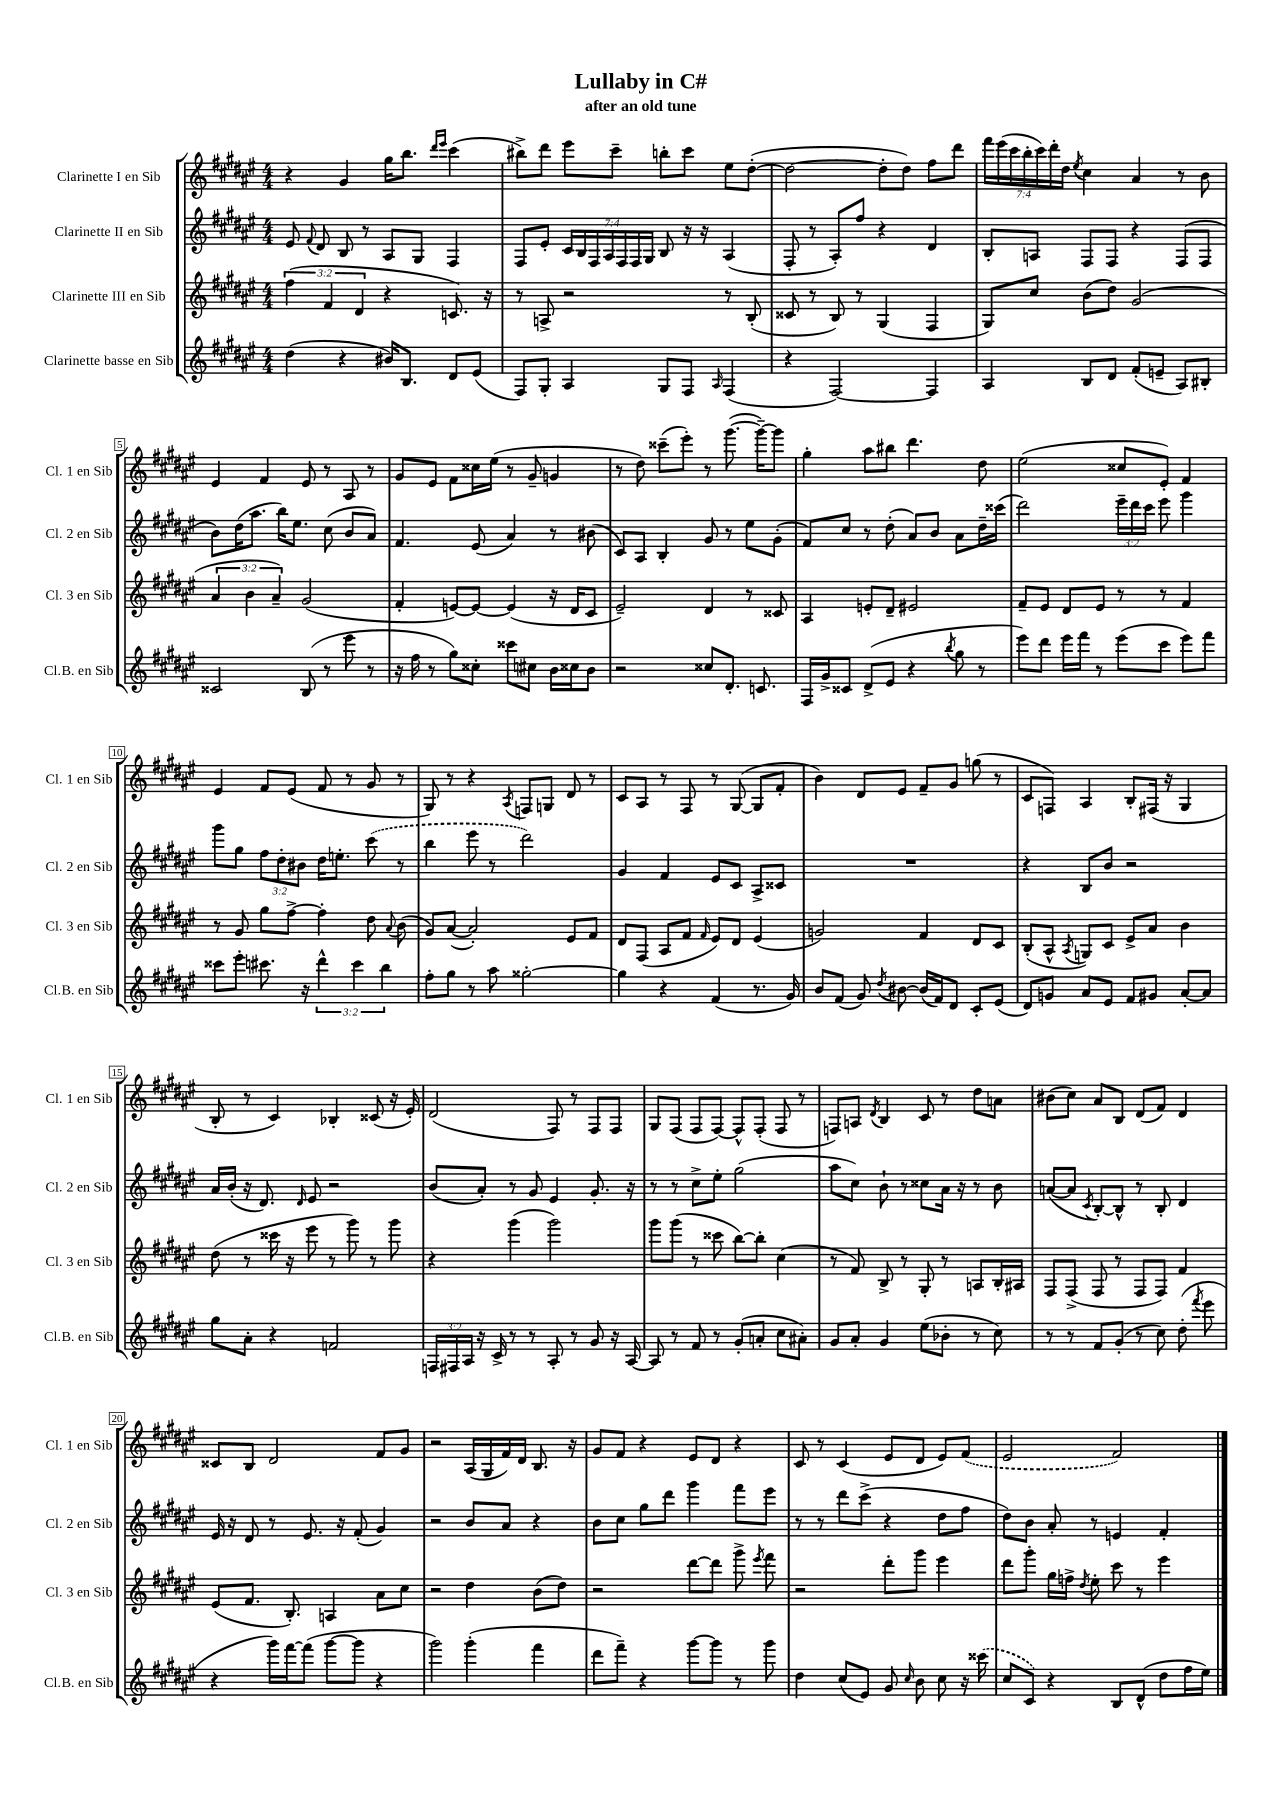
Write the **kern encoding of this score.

**kern	**kern	**kern	**kern
*staff4	*staff3	*staff2	*staff1
*clefG2	*clefG2	*clefG2	*clefG2
*k[f#c#g#d#a#e#]	*k[f#c#g#d#a#e#]	*k[f#c#g#d#a#e#]	*k[f#c#g#d#a#e#]
*M4/4	*M4/4	*M4/4	*M4/4
(4dd#	(6ff#	8e#	4r
.	.	8qqf#	.
.	.	8d#	.
.	6f#	.	.
4r	.	8B	4g#
.	6d#	.	.
.	.	8r	.
16b#)	4r	8A#	16gg#
8.B	.	.	8.bb
.	.	8G#	.
.	.	.	16qqddd#
.	.	.	16qqeee#
8d#	8.c)	4F#	(4ccc#
(8e#	.	.	.
.	16r	.	.
=	=	=	=
8F#)	8r	8F#	8bb#^)
8G#'	8A^	8e#'	8ddd#
4A#	2r	28c#	8eee#
.	.	28B	.
.	.	28F#	.
.	.	28A#	.
.	.	.	8ccc#~
.	.	28F#	.
.	.	28F#	.
.	.	28G#	.
8G#	.	8B	8bb'
8F#	.	16r	8ccc#
.	.	16r	.
16qqA#	.	.	.
(4F#	8r	(4A#	8ee#
.	(8B'	.	([8dd#'
=	=	=	=
4r	8c##	8F#'	2dd#_
.	8r	8r	.
[2F#)	8B)	8A#')	.
.	8r	8ff#	.
.	(4G#	4r	8dd#']
.	.	.	8dd#)
4F#]	4F#	4d#	8ff#
.	.	.	8ddd#
=	=	=	=
4A#	8G#)	8B'	28fff#
.	.	.	(28eee#
.	.	.	28ccc#
.	.	.	28bb'
.	8cc#	8A	.
.	.	.	28ccc#)
.	.	.	28ddd#'
.	.	.	28dd#
.	.	.	8qee#
8B	(8b	8F#	4cc#
8d#	8dd#)	8F#	.
(8f#'	(2g#	4r	4a#
8e~	.	.	.
8A#)	.	(8F#	8r
8B#'	.	8F#	8b
=	=	=	=
2c##	6a#	8b)	4e#
.	.	(16dd#	.
.	6b	.	.
.	.	8.aa#	.
.	.	.	4f#
.	6a#~)	.	.
.	.	16bb)	.
.	.	8.ee#	.
(8B	(2g#	.	8e#
8r	.	(8cc#	8r
8eee#	.	8b	8A#
8r	.	8a#)	8r
=	=	=	=
16r	4f#'	4.f#	8g#
16ff#	.	.	.
8r	.	.	8e#
8gg#)	[8e)	.	8f#
8cc##'	8e_	(8e#	16cc##
.	.	.	(16ee#
8ccc##	(4e]	4a#)	8r
8cc#	.	.	8g#~
16b	16r	8r	4g
16cc##	16d#	.	.
8b	8c#	(8b#	.
=	=	=	=
2r	2e#~)	8c#)	8r
.	.	8A#	8dd#)
.	.	4B'	(8ccc##~
.	.	.	8eee#')
8cc##	4d#	8g#	8r
8.d#'	.	8r	([8.ggg#
.	8r	8ee#	.
8.c	.	.	16ggg#~_)
.	8c##	(8g#'	8ggg#]
=	=	=	=
16F#	4A#	8f#)	4gg#'
16g#^	.	.	.
8c##	.	8cc#	.
(8d#^	8e'	8r	8aa#
8e#	8d#~	(8dd#'	8bb#
4r	2e#	8a#)	4.ddd#
.	.	8b	.
8qbb	.	.	.
8gg#	.	8a#	.
8r	.	16dd#~	8dd#
.	.	(16ccc##	.
=	=	=	=
8eee#)	8f#~	2ddd#)	(2ee#
8ddd#	8e#	.	.
16eee#	8d#	.	.
16fff#	.	.	.
8r	8e#	.	.
(8eee#	8r	24eee#~	8cc##
.	.	24ddd#	.
.	.	24ccc#	.
8ccc#	8r	8eee#	8e#')
8eee#)	4f#	4ggg#	4f#
8fff#	.	.	.
=	=	=	=
8ccc##	8r	8ggg#	4e#
8eee#'	8g#	8gg#	.
8.ccc#	8gg#	12ff#	8f#
.	.	12dd#'	.
.	[8ff#^	.	(8e#
.	.	12b#	.
16r	.	.	.
6ddd#^^	4ff#']	16dd#	8f#
.	.	8.ee'	.
.	.	.	8r
6ccc#	.	.	.
.	8dd#	(8ccc#	8g#
6bb	.	.	.
.	8qqa#	.	.
.	(8b	8r	8r
=	=	=	=
8ff#'	8g#)	4bb	8G#)
8gg#	([8a#	.	8r
8r	2a#'])	8eee#	4r
8aa#	.	8r	.
.	.	.	8qA#
[2gg##'	.	2ddd#)	8F
.	.	.	8G
.	8e#	.	8d#
.	8f#	.	8r
=	=	=	=
4gg##]	8d#	4g#	8c#
.	(8F#	.	8A#
4r	8A#	4f#	8r
.	8f#	.	8F#
.	16qqf#	.	.
(4f#	8e#)	8e#	8r
.	8d#	8c#	([8G#
8.r	(4e#	8A#^	8G#]
.	.	8c##	8f#'
16g#)	.	.	.
=	=	=	=
8b	2g)	1r	4b)
(8f#	.	.	.
8g#)	.	.	8d#
8qdd#	.	.	.
[8b#	.	.	8e#
(16b#]	4f#	.	8f#~
16f#)	.	.	.
8d#	.	.	8g#
8c#'	8d#	.	(8gg
(8e#	8c#	.	8r
=	=	=	=
8d#)	(8B'	4r	8c#
8g	8A#^^	.	8F)
.	8qA#	.	.
8a#	8G)	8B	4A#
8e#	8c#	8b	.
8f#	8e#^	2r	8B'
8g#	8a#	.	(16F#
.	.	.	16r
[8a#'	4b	.	4G#
8a#]	.	.	.
=	=	=	=
8gg#	(8dd#	16a#	8B'
.	.	(16b'	.
8a#'	8r	16r	8r
.	.	8.d#)	.
4r	16ccc##	.	4c#)
.	16r	.	.
.	.	16qqd#	.
.	8eee#	8e#	.
2f	8r	2r	4B-'
.	8ggg#)	.	.
.	8r	.	(8c##
.	8ggg#	.	16r
.	.	.	16e#')
=	=	=	=
24F	4r	(8b	(2d#
24F#	.	.	.
24A#	.	.	.
16r	.	8a#')	.
16c#^	.	.	.
8r	(4ggg#	8r	.
8r	.	8g#	.
8A#'	2ggg#)	4e#	8F#)
8r	.	.	8r
8g#	.	8.g#'	8F#
16r	.	.	8F#
[16A#	.	16r	.
=	=	=	=
8A#]	8ggg#	8r	8G#
8r	(8ggg#	8r	(8F#
8f#	8r	8cc#^	8F#
8r	8ccc##	8ee#'	[8F#)
(8g#'	[8bb)	(2gg#	8F#^^]
8a'	8bb']	.	(8F#'
8cc#	(4cc#	.	8F#
8a#')	.	.	8r
=	=	=	=
8g#	8r	8aa#	8F)
8a#'	8f#)	8cc#)	8A
.	.	.	8qd#
4g#	8B^	8b`	4B
.	8r	8r	.
(8ee#	8G#'	8cc##	8c#
8b-'	8r	16a#	8r
.	.	16r	.
8r	8A	8r	8dd#
8cc#)	16B'	8b	8a
.	16A#	.	.
=	=	=	=
8r	8F#	([8a	(8b#
8r	(8F#^	8a]	8cc#)
.	.	8qc#	.
8f#	8F#	[8B')	8a#
(8g#'	8r	8B^^]	8B
8r	8F#	8r	(8d#
8cc#)	8F#)	8B'	8f#)
(8dd#'	4f#	4d#	4d#
8qfff#	.	.	.
8eee#	.	.	.
=	=	=	=
4r	(8e#	16e#	8c##
.	.	16r	.
.	8.f#	8d#	8B
16ggg#)	.	8r	2d#
[16fff#	8.B')	.	.
(8fff#]	.	8.e#	.
[8ggg#	4A	.	.
.	.	16r	.
8ggg#]	.	(8f#'	.
4r	8a#	4g#)	8f#
.	8cc#	.	8g#
=	=	=	=
2ggg#)	2r	2r	2r
(4ggg#'	4dd#	8b	(16A#
.	.	.	16G#
.	.	8a#	16f#)
.	.	.	16d#
4fff#	(8b	4r	8.B
.	8dd#)	.	.
.	.	.	16r
=	=	=	=
8ddd#	2r	8b	8g#
8fff#~)	.	8cc#	8f#
4r	.	8gg#	4r
.	.	8ddd#	.
[8ggg#	[8ddd#	4ggg#	8e#
8ggg#]	8ddd#]	.	8d#
8r	8ggg#^	8fff#	4r
.	8qeee#	.	.
8ggg#	8fff#	8eee#	.
=	=	=	=
4dd#	2r	8r	8c#
.	.	8r	8r
(8cc#	.	8ddd#	(4c#
8e#)	.	(8ccc#^	.
8g#	8ddd#'	4r	8e#
16qqcc#	.	.	.
8b	8ggg#	.	8d#
8cc#	4eee#	8dd#	8e#)
16r	.	8ff#	(8f#
(16ccc##	.	.	.
=	=	=	=
8cc#	8ddd#	8dd#)	2e#
8c#)	8ggg#'	8b	.
4r	16gg#	8a#'	.
.	16ff^	.	.
.	8qdd#	.	.
.	8ee#'	8r	.
8B	8ccc#	4e	2f#)
(8d#^^	8r	.	.
8dd#	4eee#	4f#'	.
16ff#	.	.	.
16ee#)	.	.	.
==	==	==	==
*-	*-	*-	*-
